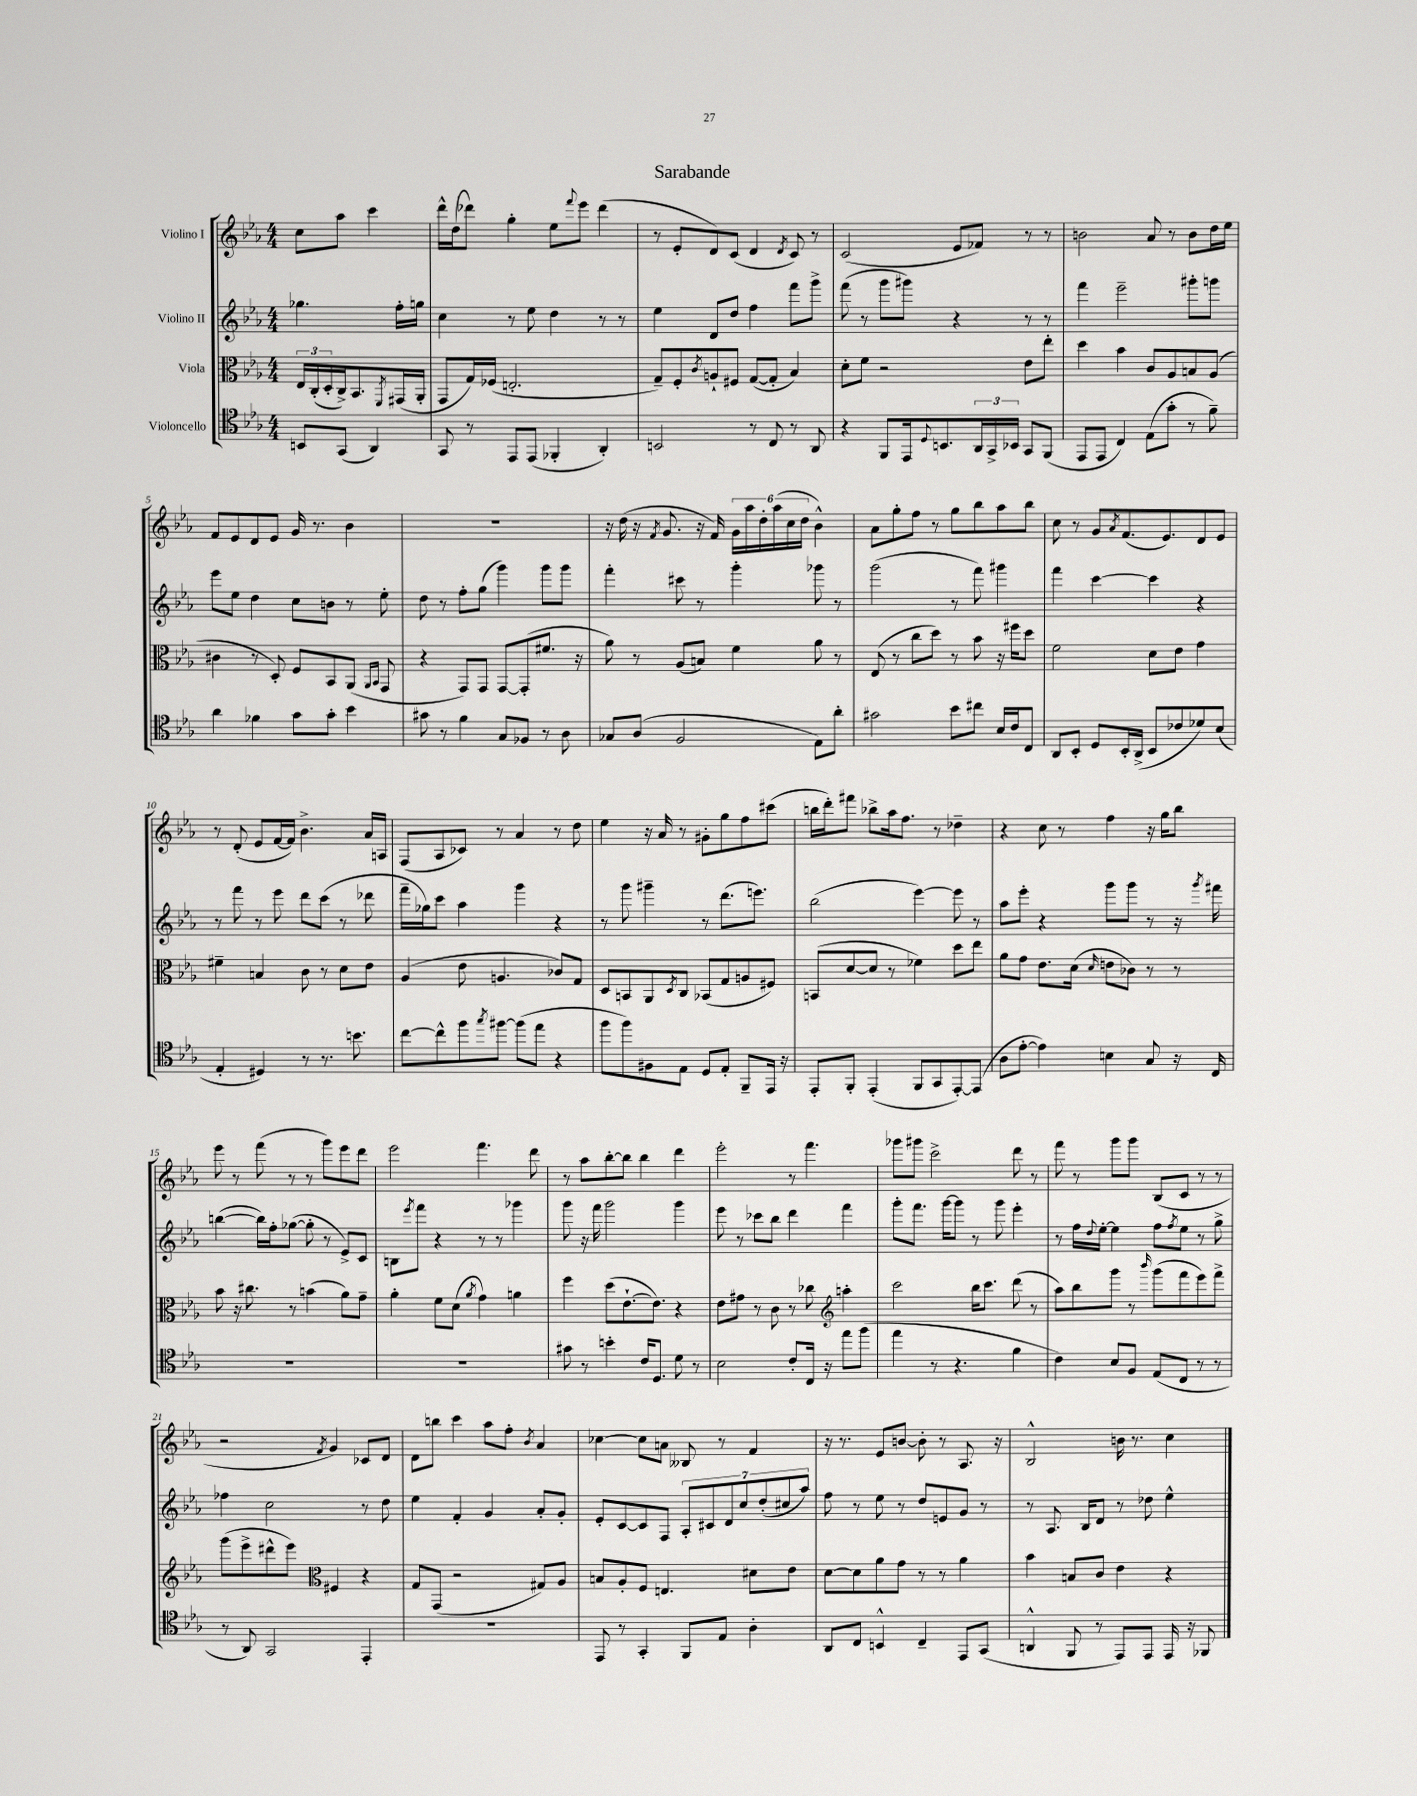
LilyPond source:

\header { title = "Sarabande" }
<<
\new StaffGroup <<
\new Staff = "s0" \with { instrumentName = "Violino I" } {
    \clef treble \key ees \major \numericTimeSignature \time 4/4 \partial 2
    c''8 aes''8 c'''4 |
    d'''16-^ d''16( des'''8) g''4-. ees''8 \appoggiatura { f'''8 } ees'''8 des'''4( |
    r8 ees'8-. d'8) c'8( d'4 \acciaccatura { d'8 } c'8) r8 |
    c'2( ees'8 fes'8) r8 r8 |
    b'2 aes'8 r8 b'8 d''16 ees''16 |
    f'8 ees'8 d'8 ees'8 g'16 r8. bes'4 |
    R1 |
    r16 d''16( r16 \acciaccatura { f'8 } g'8. r16 f'16) \tuplet 6/4 { g'16 aes''16 d''16-. aes''16( c''16 d''16 } bes'4-^) |
    aes'8 g''8-. f''8 r8 g''8 bes''8 aes''8 bes''8 |
    c''8 r8 g'8 \acciaccatura { aes'8 } f'8.( ees'8.) d'8 ees'8 |
    r8 d'8-.( ees'8 f'16~ f'16) bes'4.-> aes'16 a16 |
    f8( aes8 ces'8) r8 aes'4 r8 d''8 |
    ees''4 r16 aes'16 r8 gis'8-. g''8 f''8 cis'''8( |
    b''16 d'''16-.) fis'''8 bes''8-> aes''16 f''8. r8 des''4-- |
    r4 c''8 r8 f''4 r16 g''16 bes''8 |
    ees'''8 r8 f'''8( r8 r8 g'''8) ees'''8 d'''8 |
    ees'''2 f'''4. d'''8 |
    r8 aes''8 bes''8~-. bes''8 bes''4 d'''4 |
    ees'''2-. r8 f'''4. |
    ges'''8 gis'''8 c'''2-> d'''8 r8 |
    f'''8 r8 g'''8 g'''8 bes8( c'8 r8 r8 |
    r2 \acciaccatura { f'8 } g'4) ces'8 d'8 |
    d'8 b''8 c'''4 aes''8 f''8-. \acciaccatura { bes'8 } aes'4 |
    ces''4~ ces''8 a'8 beses8 r8 f'4 |
    r16 r8. ees'8 b'8~ b'8-. r8 aes8. r16 |
    bes2-^ b'16 r8. c''4 \bar "|." |
}
\new Staff = "s1" \with { instrumentName = "Violino II" } {
    \clef treble \key ees \major \numericTimeSignature \time 4/4 \partial 2
    ges''4. f''16-. g''16 |
    c''4 r8 ees''8 d''4 r8 r8 |
    ees''4 d'8 d''8 f''4 f'''8 g'''8-> |
    f'''8( r8 g'''8 gis'''8) r4 r8 r8 |
    f'''4 ees'''2-- gis'''8-. g'''8 |
    ees'''8 ees''8 d''4 c''8 b'8 r8 ees''8-. |
    d''8 r8 f''8-. g''8( g'''4) g'''8 g'''8 |
    f'''4-. cis'''8 r8 g'''4-. ges'''8 r8 |
    g'''2( r8 f'''8) gis'''4 |
    f'''4 c'''4~ c'''4 r4 |
    r8 f'''8 r8 ees'''8 d'''8 c'''8( r8 des'''8 |
    f'''16-- ges''16) c'''8 aes''4 g'''4 r4 |
    r8 g'''8 gis'''4-- r8 d'''8.( e'''8.) |
    bes''2( ees'''4~) ees'''8 r8 |
    aes''8 ees'''8-. r4 g'''8 g'''8 r8 r16 \acciaccatura { g'''8 } fis'''16 |
    b''4~( b''16) f''16-. ges''8~( ges''8-. r8 ees'8->) c'8 |
    b8 \acciaccatura { ees'''8 } f'''8 r4 r8 r8 ges'''4 |
    g'''8 r16 f'''16 g'''2 g'''4 |
    ees'''8 r8 ces'''8 bes''8 d'''4 f'''4 |
    g'''8-. f'''8. g'''16~ g'''8 r8 g'''8 ees'''4-. |
    r8 f''16 \appoggiatura { d''8 } ees''16~-. ees''4 f''8 \acciaccatura { f''8 } ees''8 r8 g''8-> |
    fes''4 c''2 r8 d''8 |
    ees''4 f'4-. g'4 aes'8-. g'8-. |
    ees'8-. c'8~ c'8 f8 \tuplet 7/4 { aes8-. cis'8 d'8 c''8 d''8-.( cis''8 aes''8) } |
    f''8 r8 ees''8 r8 d''8 e'8 g'8 r8 |
    r8 aes8. bes16 d'8 r8 des''8 ees''4-^ \bar "|." |
}
\new Staff = "s2" \with { instrumentName = "Viola" } {
    \clef alto \key ees \major \numericTimeSignature \time 4/4 \partial 2
    \tuplet 3/2 { ees16 c16-.( d16-. } c16->) bes,8. \acciaccatura { f,8 } gis,16( aes,16-. |
    g,8 g16) fes16( e2.-. |
    g8--) f8-. \acciaccatura { c'8 } a8-! fis8 g8~( g8-. bes4) |
    d'8-. f'8 r2 ees'8 ees''8-. |
    d''4 bes'4 c'8 aes8 b8 aes8( |
    cis'4 r8 d8-.) f8 bes,8 aes,8( \grace { aes,16 bes,16 } g,8 |
    r4 g,8) g,8 g,8~ g,8-.( fis'8. r16 |
    aes'8) r8 aes8( b8) f'4 aes'8 r8 |
    ees8( r8 c''8 d''8) r8 bes'8 r16 fis''16 d''8 |
    f'2 d'8 ees'8 g'4 |
    fis'4-- b4 c'8 r8 d'8 ees'8 |
    aes4( ees'8 a4. ces'8) g8 |
    d8 b,8 aes,8 \acciaccatura { d8 } c8 bes,8( g8 a8 fis8) |
    b,8( d'8~ d'8 r8 fes'4) d''8 ees''8 |
    aes'8 g'8 ees'8. d'16( \grace { d'16 } e'8 ces'8) r8 r8 |
    bes'8 r16 cis''8. r8 b'4( aes'8) g'8-- |
    aes'4-. f'8 d'8( \acciaccatura { aes'8 } g'4) a'4 |
    f''4 d''8( ees'8.~-! ees'8.) r4 |
    ees'8 gis'8 r8 c'8 r8 ces''8 \clef treble a''4-. |
    c'''2 bes''16 c'''8. d'''8( r8 |
    aes''8) bes''8 g'''8 r8 \grace { bes'''16 } g'''8( f'''8 ees'''8) f'''8-> |
    g'''8( ees'''8-> dis'''8-^ ees'''8) \clef alto fis4 r4 |
    g8 g,8( r2 gis8) aes8 |
    b8 aes8-. f8 e4. dis'8 ees'8 |
    d'8~ d'8 aes'8 g'8 r8 r8 aes'4 |
    bes'4 b8 c'8 ees'4 r4 \bar "|." |
}
\new Staff = "s3" \with { instrumentName = "Violoncello" } {
    \clef tenor \key ees \major \numericTimeSignature \time 4/4 \partial 2
    b,8 g,8( aes,4) |
    g,8 r8 ees,8 ees,8( fes,4-. aes,4-.) |
    b,2 r8 c8 r8 aes,8 |
    r4 f,8 ees,16 \appoggiatura { d8 } b,8. \tuplet 3/2 { aes,16 g,16-> bes,16 } g,8 f,8( |
    ees,8 ees,8 c4) ees8( g'8-. r8 f'8--) |
    aes'4 fes'4 g'8 g'8-. bes'4 |
    gis'8 r8 f'4 g8 fes8 r8 aes8 |
    ges8 aes8( f2 ees8) aes'8-. |
    gis'2 bes'8 cis''8 bes16 c'16 c8 |
    aes,8 bes,8-. d8 bes,16-. aes,16->( bes,8 ces'8 des'8) bes8( |
    ees4-. dis4) r8 r8. b'8. |
    c''8~ c''8-^ f''8 \acciaccatura { g''8 } fis''8~ fis''8( ees''8 r4 |
    f''8 f''8) fis8 ees8 d8 ees8-. f,8-- ees,16 r16 |
    ees,8-. f,8-. ees,4-.( f,8 g,8 ees,8~-.) ees,8( |
    aes8 ees'8~-. ees'4) b4 g8 r16 c16 |
    R1 |
    R1 |
    gis'8 r8 b'4-. c'16 d8. d'8 r8 |
    bes2 c'8-. c16 r16 ees''8 f''8( |
    ees''4 r8 r4. f'4 |
    c'4) bes8 f8 ees8( c8 r8 r8 |
    r8 aes,8) g,2 ees,4-. |
    R1 |
    ees,8 r8 g,4-. f,8 ees8 aes4-. |
    aes,8 c8 b,4-^ c4-- ees,8 g,8( |
    a,4-^ f,8 r8 ees,8) ees,8 ees,16 r16 fes,8 \bar "|." |
}
>>
>>
